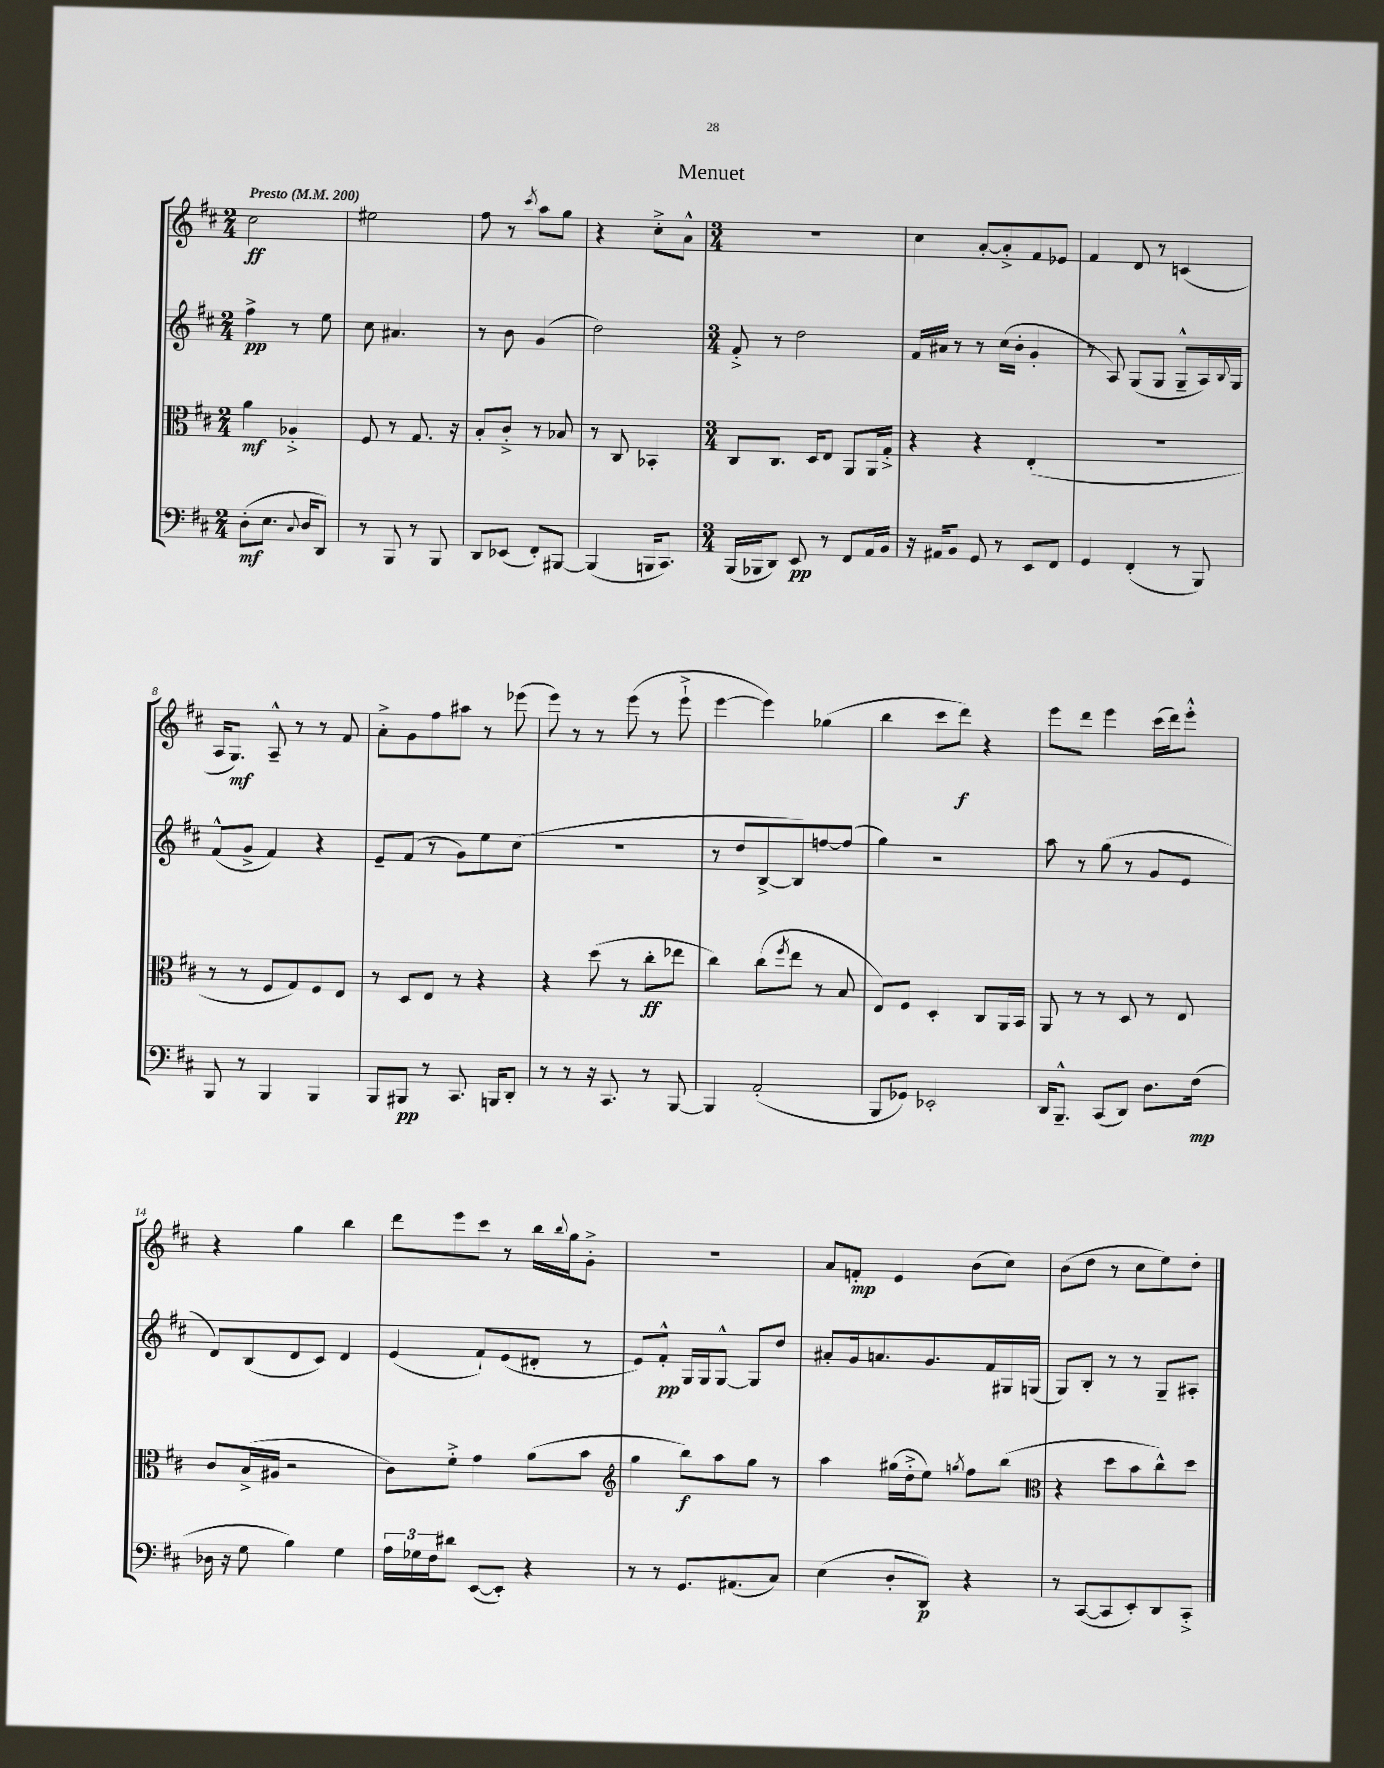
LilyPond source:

\header { title = "Menuet" }
<<
\new StaffGroup <<
\new Staff = "s0" {
    \clef treble \key d \major \numericTimeSignature \time 2/4 \tempo "Presto" 4 = 200
    cis''2\ff |
    eis''2 |
    fis''8 r8 \acciaccatura { cis'''8 } a''8 g''8 |
    r4 cis''8-.-> a'8-^ |
    \numericTimeSignature \time 3/4 R2. |
    cis''4 a'8~-. a'8-.-> fis'8 ees'8 |
    fis'4 d'8 r8 c'4( |
    a16 g8.\mf) a8---^ r8 r8 fis'8 |
    a'8-.-> g'8 fis''8 ais''8 r8 ees'''8( |
    e'''8) r8 r8 e'''8( r8 e'''8-!-> |
    e'''4~ e'''4) ges''4( |
    b''4 cis'''8 d'''8\f) r4 |
    e'''8 d'''8 e'''4 cis'''16( d'''16) e'''8-.-^ |
    r4 g''4 b''4 |
    d'''8 e'''8 cis'''8 r8 b''16 \appoggiatura { b''8 } g''16 g'8-.-> |
    R2. |
    a'8 f'8-.\mp e'4 b'8( cis''8) |
    b'8( d''8 r8 cis''8 e''8) d''8-. \bar "|." |
}
\new Staff = "s1" {
    \clef treble \key d \major \numericTimeSignature \time 2/4
    fis''4->\pp r8 e''8 |
    cis''8 ais'4. |
    r8 b'8 g'4( |
    d''2) |
    \numericTimeSignature \time 3/4 fis'8-.-> r8 d''2 |
    fis'16 ais'16 r8 r8 cis''16( b'16-. g'4-. |
    r8 a8) g8( g8 g8---^ a16) \appoggiatura { b8 } g16 |
    fis'8-^( g'8-> fis'4) r4 |
    e'8-- fis'8( r8 g'8) e''8 cis''8( |
    R2. |
    r8 d''8 b8~-> b8) f''8~ f''8( |
    g''4) r2 |
    a''8 r8 g''8( r8 g'8 e'8 |
    d'8) b8( d'8 cis'8) d'4 |
    e'4( fis'8-!) e'8( dis'8-. r8 |
    e'8) fis'8-.-^\pp g16 g16 g8~-^ g8 d''8 |
    ais'8-. g'16 a'8. g'8. fis'16 gis16 g16( |
    g8) b8-. r8 r8 g8-- ais8-. \bar "|." |
}
\new Staff = "s2" {
    \clef alto \key d \major \numericTimeSignature \time 2/4
    a'4\mf aes4-.-> |
    fis8 r8 g8. r16 |
    b8-. cis'8-.-> r8 bes8 |
    r8 cis8 bes,4-. |
    \numericTimeSignature \time 3/4 cis8 cis8. d16 e8 a,8 a,16 g16-.-> |
    r4 r4 e4-.( |
    R2. |
    r8 r8 fis8 g8) fis8 e8 |
    r8 d8 e8 r8 r4 |
    r4 d''8( r8 cis''8-.\ff ees''8 |
    cis''4) cis''8( \acciaccatura { fis''8 } e''8 r8 b8 |
    e8) fis8 d4-. cis8 a,16 b,16 |
    a,8 r8 r8 d8 r8 e8 |
    cis'8 b16->( ais16 r2 |
    cis'8) fis'8-.-> g'4 a'8( b'8 |
    \clef treble g''4 b''8\f) a''8 g''8 r8 |
    a''4 gis''16( d''16-.-> e''8) \acciaccatura { g''8 } fis''8 b''8( |
    \clef alto r4 d''8 b'8 cis''8-^) d''8 \bar "|." |
}
\new Staff = "s3" {
    \clef bass \key d \major \numericTimeSignature \time 2/4
    d8-.\mf( e8. \appoggiatura { cis8 } d16 d,8) |
    r8 b,,8 r8 b,,8 |
    d,8 ees,8( fis,8-.) bis,,8~ |
    bis,,4( b,,16 cis,8.) |
    \numericTimeSignature \time 3/4 b,,16( bes,,16 d,8) e,8\pp r8 fis,8 a,16 b,16 |
    r16 ais,16 b,8 g,8 r8 e,8 fis,8 |
    g,4 fis,4-.( r8 b,,8) |
    b,,8 r8 b,,4 b,,4 |
    b,,8 bis,,8\pp r8 cis,8. b,,16 d,8-. |
    r8 r8 r16 cis,8. r8 b,,8~ |
    b,,4 a,2-.( |
    b,,8 ges,8) ees,2-. |
    d,16 b,,8.---^ cis,8( d,8) d8. fis16\mp( |
    des16 r16 g8 b4) g4 |
    \tuplet 3/2 { a16 ges16 fis16 } dis'8 e,8~( e,8-.) r4 |
    r8 r8 g,8. ais,8.( cis8) |
    e4( d8-. d,8\p) r4 |
    r8 cis,8~( cis,8 e,8-.) d,8 cis,8-.-> \bar "|." |
}
>>
>>
